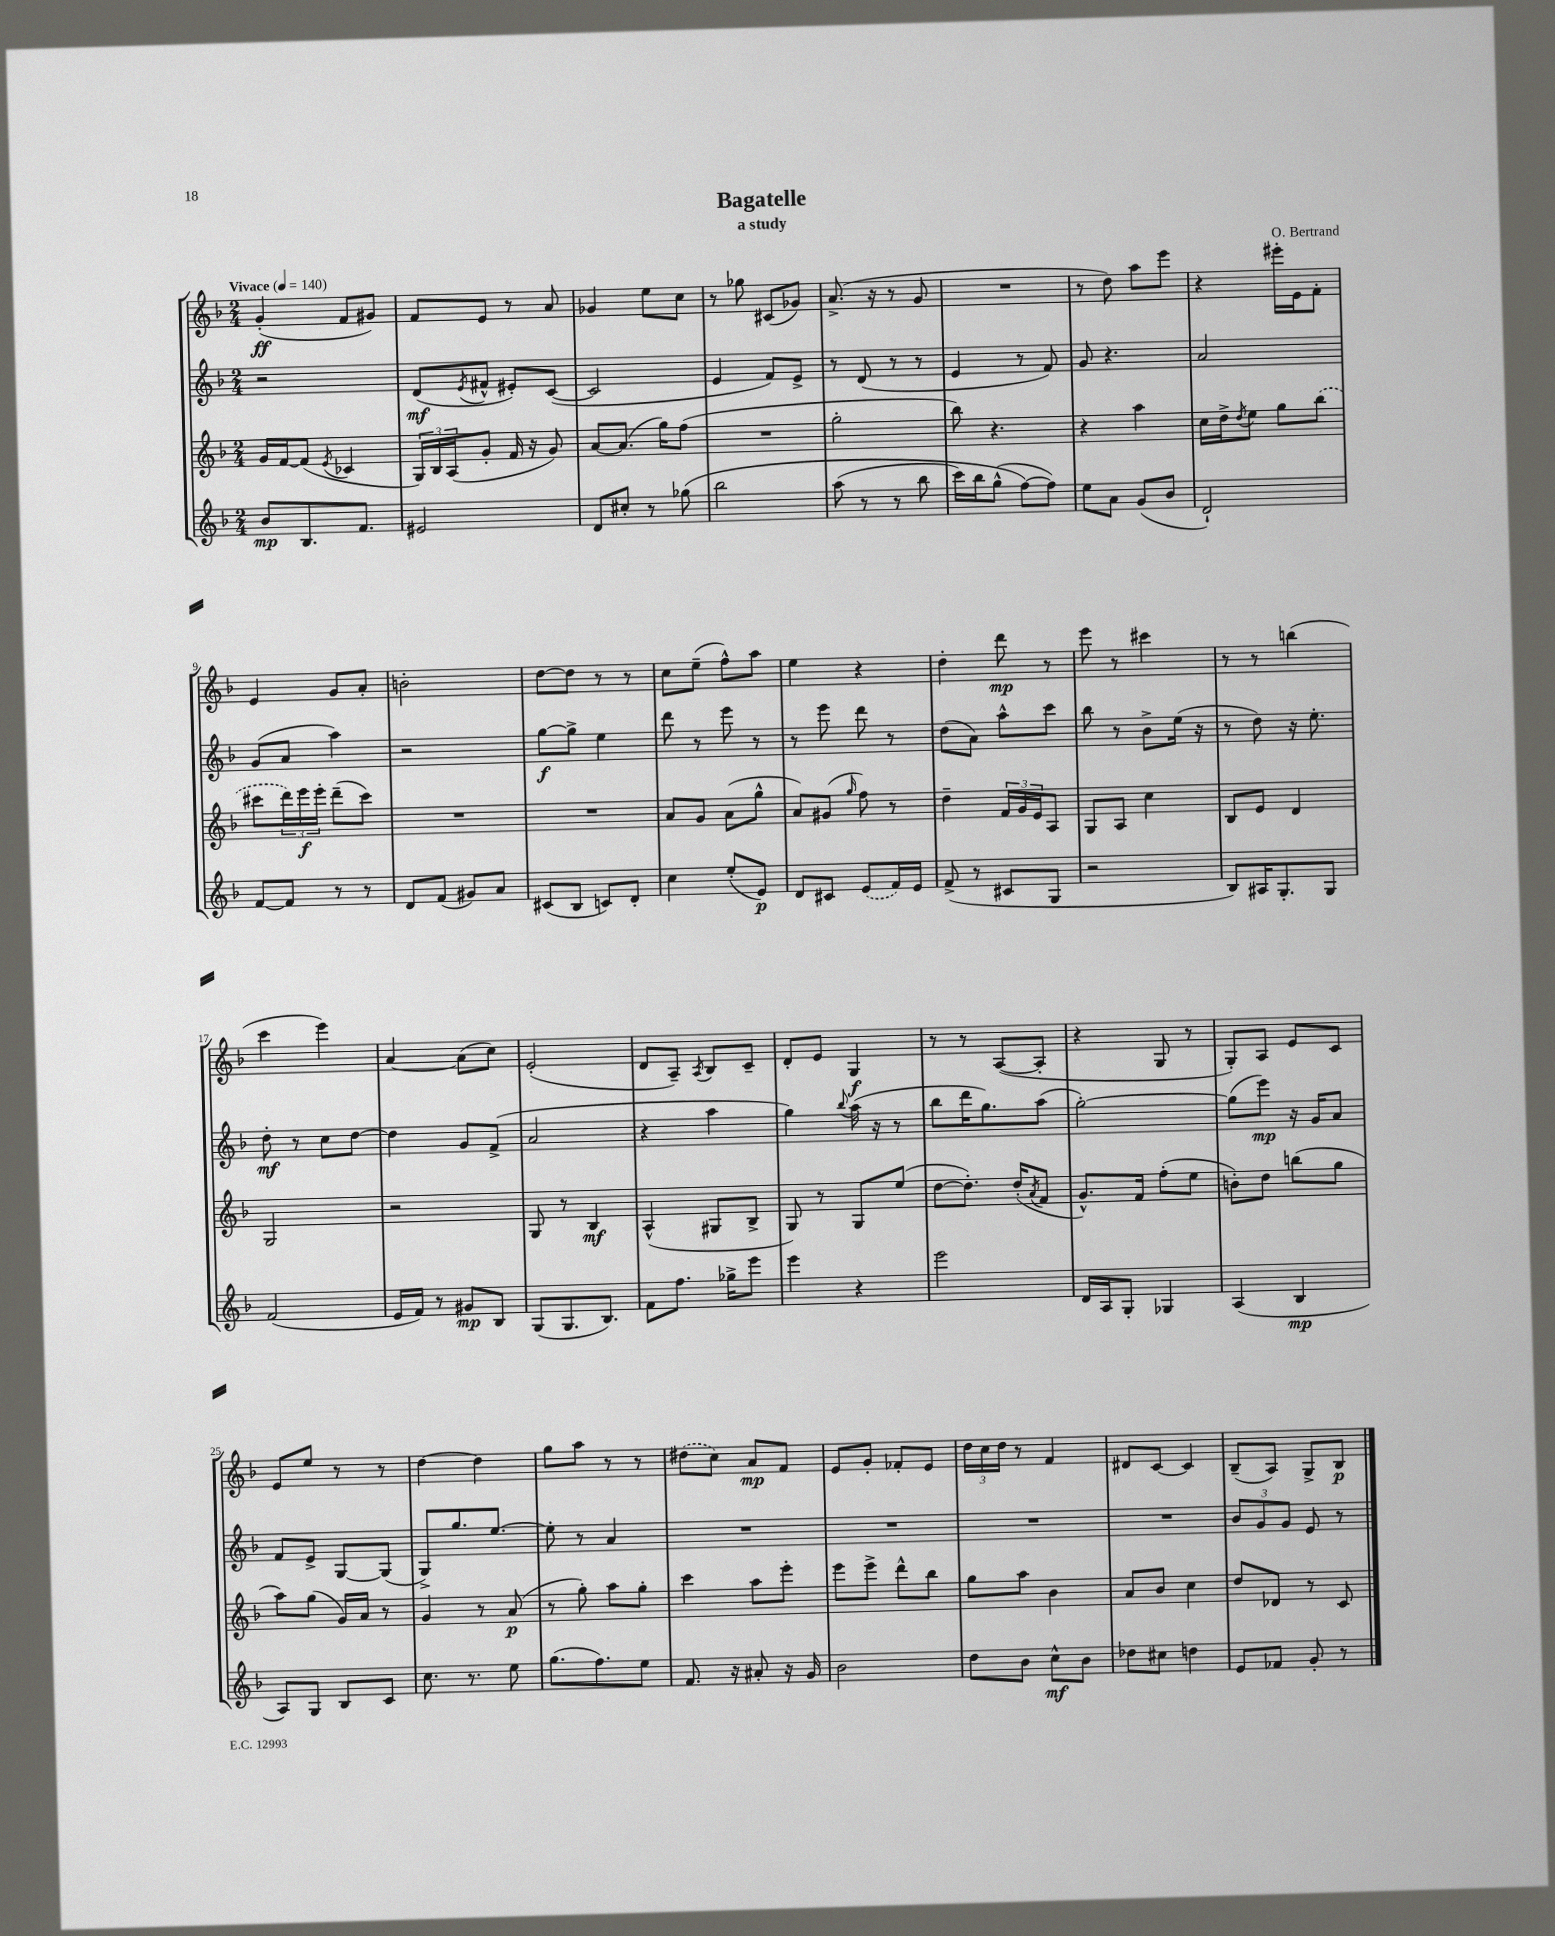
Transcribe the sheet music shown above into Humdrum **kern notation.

**kern	**kern	**kern	**kern
*staff4	*staff3	*staff2	*staff1
*clefG2	*clefG2	*clefG2	*clefG2
*k[b-]	*k[b-]	*k[b-]	*k[b-]
*M2/4	*M2/4	*M2/4	*M2/4
*MM140	*MM140	*MM140	*MM140
8b-	16g	2r	(4g'
.	[16f	.	.
8.B-	(8f]	.	.
.	8qe	.	.
.	4c-	.	8f
8.f	.	.	.
.	.	.	8g#)
=	=	=	=
2e#	24G)	(8d	8f
.	24B-	.	.
.	(24A	.	.
.	.	8qe	.
.	8g'	8f#^^	8e
.	16f	8e#')	8r
.	16r	.	.
.	8g)	([8c	8a
=	=	=	=
8d	[8a	2c]	4g-
8cc#'	(8.a]	.	.
8r	.	.	8ee
.	16gg)	.	.
&(8gg-	(8ff	.	8cc
=	=	=	=
2bb-	2r	4e	8r
.	.	.	8gg-
.	.	8f)	(8c#
.	.	8e^	8g-)
=	=	=	=
(8aa	2gg'	8r	(8.a^
8r	.	(8d	.
.	.	.	16r
8r	.	8r	8r
8bb-	.	8r	8g
=	=	=	=
16ccc)	8bb-)	4e	2r
16bb-	.	.	.
(8gg^^	4.r	.	.
[8ff&)	.	8r	.
8ff])	.	8f)	.
=	=	=	=
8ee	4r	8g	8r
8a	.	4.r	8dd)
(8g	4aa	.	8aa
8b-	.	.	8eee
=	=	=	=
2d`)	16cc	2a	4r
.	16dd^	.	.
.	8qdd	.	.
.	8ee	.	.
.	8gg	.	16eee#'
.	.	.	16e
.	(8bb-	.	8f'
=	=	=	=
[8f	8ccc#	(8g	4e
8f]	24ddd)	8a	.
.	24eee	.	.
.	24eee'	.	.
8r	(8ddd~	4aa)	8g
8r	8ccc#)	.	8a'
=	=	=	=
8d	2r	2r	2b'
(8f	.	.	.
8g#)	.	.	.
8a	.	.	.
=	=	=	=
(8c#	2r	[8gg	[8dd
8B-	.	8gg^]	8dd]
8c)	.	4ee	8r
8d'	.	.	8r
=	=	=	=
4cc	8a	8ddd	8cc
.	8g	8r	(8ee~
(8ee'	(8a	8eee	8ff^^)
8e)	8gg^^	8r	8aa
=	=	=	=
8d	8a)	8r	4ee
8c#	(8g#	8eee	.
.	16qqgg	.	.
(8e	8ff)	8ddd	4r
16f)	8r	8r	.
16e	.	.	.
=	=	=	=
(8f^	4dd~	(8dd	4dd'
8r	.	8a)	.
8c#	24f	8aa^^	8ddd
.	24g	.	.
.	24e	.	.
8G	8A	8ccc	8r
=	=	=	=
2r	8G	8bb-	8eee
.	8A	8r	8r
.	4cc	8b-^	4ccc#
.	.	(16ee	.
.	.	16r	.
=	=	=	=
8B-)	8B-	8r	8r
16A#	8e	8dd)	8r
8.G'	.	.	.
.	4d	16r	(4bb
.	.	8.ee'	.
8G	.	.	.
=	=	=	=
(2f	2G	8dd'	4ccc
.	.	8r	.
.	.	8cc	4eee)
.	.	[8dd	.
=	=	=	=
16e	2r	4dd]	[4a
16f)	.	.	.
8r	.	.	.
8g#	.	8g	(8a]
8B-	.	(8f^	8cc)
=	=	=	=
(8G	8G	2a	(2e'
8.G	8r	.	.
.	4B-	.	.
8.B-)	.	.	.
=	=	=	=
8f	(4A^^	4r	8d
8.ff	.	.	8A~)
.	.	.	8qA
.	8G#	4aa	8B-
16gg-^	.	.	.
8eee	8B-^	.	8c~
=	=	=	=
4eee	8G)	4gg)	8d'
.	8r	.	8e
.	.	8qqbb-	.
4r	8G	(16aa	4G
.	.	16r	.
.	(8ee	8r	.
=	=	=	=
2eee	[8dd	8bb-	8r
.	8.dd'])	16ddd	8r
.	.	8.gg)	.
.	.	.	([8A
.	(16dd'	.	.
.	8qa	.	.
.	8f	(8aa	8A']
=	=	=	=
16d	8.g^^)	[2gg')	4r
16A	.	.	.
8G'	.	.	.
.	16f	.	.
4G-	(8ff'	.	8G
.	8ee	.	8r
=	=	=	=
(4A	8b')	(8gg]	8G')
.	8dd	8eee)	8A
4B-	(8bb	16r	8e
.	.	16g	.
.	8gg	8a	8c
=	=	=	=
8A)	8aa)	8f	8e
8G	(8gg	8e^	8ee
8B-	16g)	[8G	8r
.	16a	.	.
8c	8r	(8G]	8r
=	=	=	=
8.cc	4g	8G^)	[4dd
.	.	8.gg	.
8.r	.	.	.
.	8r	.	4dd]
.	.	[8.ee	.
8ee	(8a	.	.
=	=	=	=
(8.gg	8r	8ee']	8gg
.	8gg')	8r	8aa
8.ff)	.	.	.
.	8aa	4a	8r
8ee	8gg'	.	8r
=	=	=	=
8.f	4ccc	2r	(8dd#
.	.	.	8cc)
16r	.	.	.
8a#'	8aa	.	8a
16r	8eee'	.	8f
16g	.	.	.
=	=	=	=
2b-	8eee	2r	8e
.	8eee^	.	8g'
.	8ddd^^	.	8f-'
.	8bb-	.	8e
=	=	=	=
8dd	8gg	2r	24dd
.	.	.	24cc
.	.	.	24dd
8b-	8aa	.	8r
8cc^^	4b-	.	4f
8b-	.	.	.
=	=	=	=
8dd-	8a	2r	8d#
8cc#	8b-	.	[8c
4dd	4cc	.	4c]
=	=	=	=
8e	8dd	12b-	(8B-~
.	.	12g	.
8f-	8d-	.	8A)
.	.	12g	.
8g'	8r	8e	8G^
8r	8c	8r	8B-
==	==	==	==
*-	*-	*-	*-
